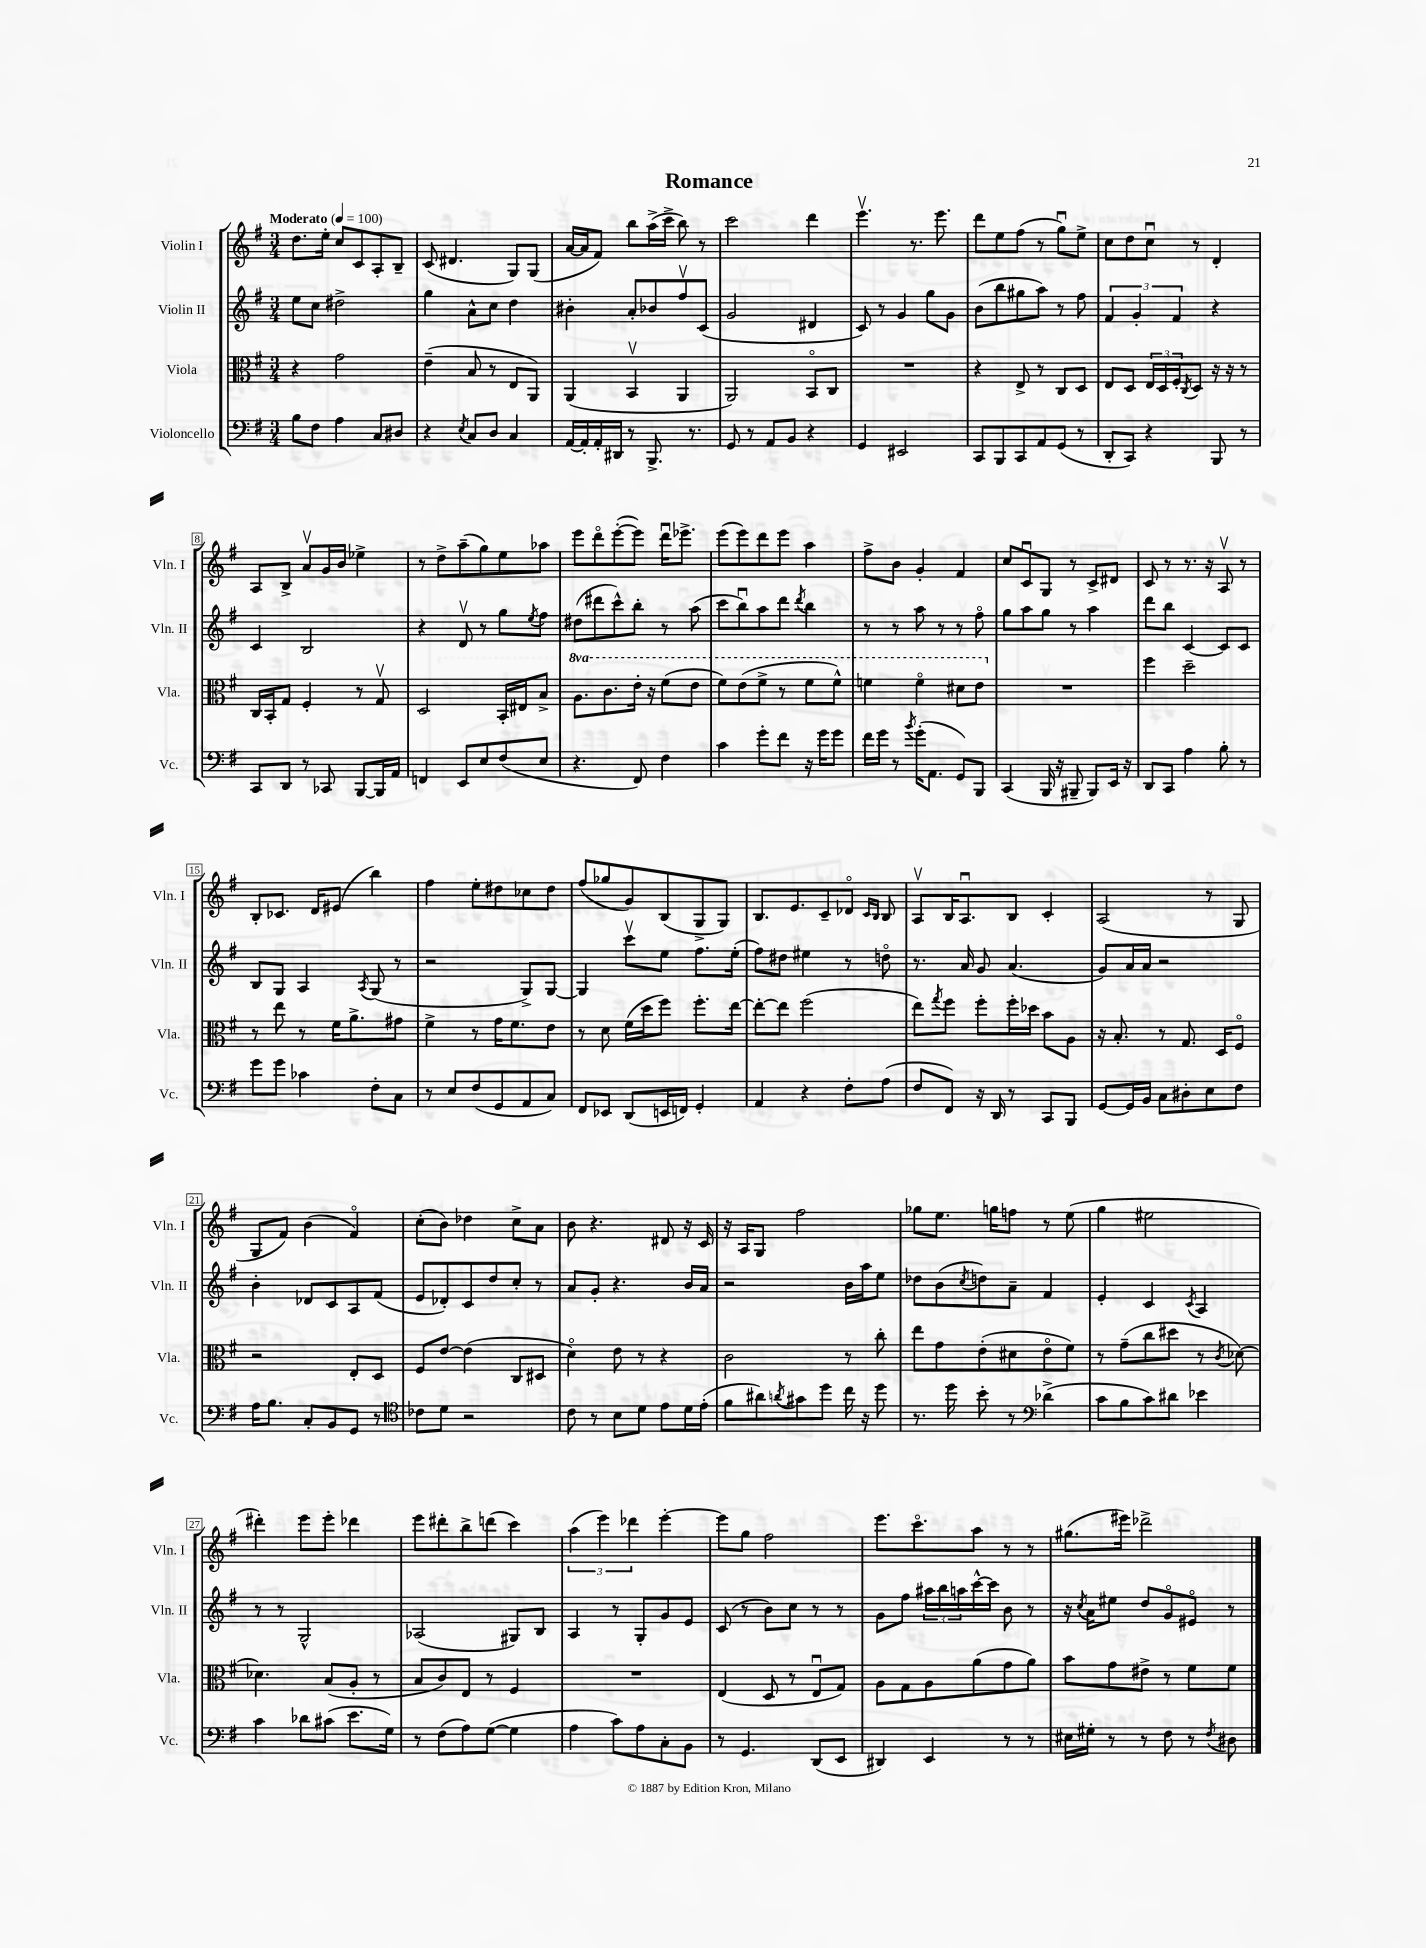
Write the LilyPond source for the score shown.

\header { title = "Romance" }
<<
\new StaffGroup <<
\new Staff = "s0" \with { instrumentName = "Violin I" shortInstrumentName = "Vln. I" } {
    \clef treble \key g \major \numericTimeSignature \time 3/4 \tempo "Moderato" 4 = 100
    d''8. e''16-. c''8 c'8 a8-. b8-- |
    c'8( dis'4. g8) g8( |
    a'16~ a'16 fis'8) b''8 a''16->( c'''16-> b''8) r8 |
    c'''2 d'''4 |
    e'''4.\upbow r8. e'''8. |
    d'''8 e''8 fis''8( r8 g''8\downbow) e''8-> |
    c''8 d''8 c''8\downbow r8 d'4-. |
    a8 b8-> a'8\upbow g'16 b'16 ees''4-> |
    r8 d''8-> a''8--( g''8) e''8 aes''8 |
    e'''8 d'''8\flageolet e'''8~-.( e'''8) d'''16\downbow ees'''8.-> |
    e'''8( e'''8) d'''8 e'''8 a''4 |
    fis''8-> b'8 g'4-. fis'4 |
    c''8 c'8\downbow g8 r8 c'8-> dis'8 |
    c'8 r8 r8. r16 a8\upbow r8 |
    b8-. ces'8. d'16 eis'8( b''4) |
    fis''4 e''8-. dis''8 ces''8 dis''8 |
    fis''8( ges''8 g'8) b8( g8-> g8) |
    b8. e'8. c'8-- des'8\flageolet \grace { c'16 b16 } b8 |
    a8\upbow b16 a8.\downbow b8 c'4-. |
    a2( r8 g8 |
    g8 fis'8) b'4( fis'4\flageolet) |
    c''8-.( b'8) des''4 c''8-> a'8 |
    b'8 r4. dis'8 r16 c'16 |
    r16 a16 g8 fis''2 |
    ges''8 e''8. g''16 f''8 r8 e''8( |
    g''4 eis''2 |
    dis'''4-.) e'''8 e'''8-. des'''4 |
    e'''8 dis'''8-. b''8-> d'''8( c'''4) |
    \tuplet 3/2 { a''4( e'''4) des'''4 } e'''4~-. |
    e'''8 g''8 fis''2 |
    e'''8. c'''8.\flageolet a''8 r8 r8 |
    gis''8.( eis'''16) des'''2-> \bar "|." |
}
\new Staff = "s1" \with { instrumentName = "Violin II" shortInstrumentName = "Vln. II" } {
    \clef treble \key g \major \numericTimeSignature \time 3/4
    e''8 c''8 dis''2-> |
    g''4 a'8-^ c''8 d''4 |
    bis'4-. a'8-. bes'8 fis''8\upbow c'8( |
    g'2 dis'4 |
    c'8) r8 g'4 g''8 g'8 |
    b'8( b''8 gis''8 a''8) r8 fis''8 |
    \tuplet 3/2 { fis'4 g'4-. fis'4 } r4 |
    c'4 b2 |
    r4 d'8\upbow r8 g''8 \acciaccatura { e''8 } fis''8 |
    dis''8( dis'''8 c'''8-^) b''8-. r8 a''8( |
    c'''8 b''8\downbow) a''8 d'''8 \acciaccatura { d'''8 } b''4 |
    r8 r8 a''8 r8 r8 fis''8\flageolet |
    g''8 a''8 g''8 r8 a''4 |
    d'''8 b''8 c'4~ c'8 c'8 |
    b8 g8 a4 \acciaccatura { a8 } g8( r8 |
    r2 g8->) g8~ |
    g4 c'''8\upbow e''8 fis''8. e''16-.( |
    fis''8) dis''8 eis''4 r8 d''8\flageolet |
    r8. a'16 g'8 a'4.( |
    g'8) a'16 a'16 r2 |
    b'4-. des'8 c'8 a8 fis'8( |
    e'8 des'8-.) c'8 d''8 c''8-. r8 |
    a'8 g'8-. r4. b'16 a'16 |
    r2 b'16 a''16 e''8 |
    des''8 b'8( \acciaccatura { c''8 } d''8) a'8-- fis'4 |
    e'4-. c'4 \acciaccatura { c'8 } a4 |
    r8 r8 g2-^ |
    aes2( gis8) b8 |
    a4 r8 g8-. g'8 e'8 |
    c'8( r8 b'8) c''8 r8 r8 |
    g'8 fis''8 \tuplet 3/2 { ais''16 b''16 a''16 } c'''16~-^ c'''16 b'8 r8 |
    r16 \acciaccatura { c''8 } a'16 eis''8 d''8 g'8\flageolet eis'8\flageolet r8 \bar "|." |
}
\new Staff = "s2" \with { instrumentName = "Viola" shortInstrumentName = "Vla." } {
    \clef alto \key g \major \numericTimeSignature \time 3/4 \set Staff.ottavationMarkups = #ottavation-simple-ordinals
    r4 g'2 |
    e'4--( b8 r8 e8 a,8) |
    a,4( b,4\upbow a,4 |
    a,2) b,8\flageolet c8 |
    R2. |
    r4 e8-> r8 c8 d8 |
    e8 d8 \tuplet 3/2 { e16 d16 fis16-. } \acciaccatura { c8 } d8 r16 r16 r8 |
    c16 b,16-. g8 fis4-. r8 g8\upbow |
    d2 b,16-. eis16 b8-> |
    \ottava #1 a'8. c''8. e''16-. r16 fis''8( e''8 |
    fis''8) e''8( fis''8-> r8 fis''8 fis''8-^) |
    f''4 f''4\flageolet dis''8 e''8 \ottava #0 |
    R2. |
    fis''4 d''2-- |
    r8 e''8 r8 fis'16 a'8.-> gis'8 |
    fis'4-> r8 g'16 fis'8. e'8 |
    r8 d'8 fis'16( d''16 fis''8) fis''8.-. e''16~ |
    e''8~-. e''8 fis''2( |
    e''8) \acciaccatura { g''8 } fis''8 fis''8-. fis''16-. des''16 b'8 a8 |
    r16 b8.-. r8 g8. d16 fis8\flageolet |
    r2 e8-. d8 |
    fis8 e'8~ e'4( c8 dis8 |
    d'4\flageolet) e'8 r8 r4 |
    c'2 r8 c''8-. |
    e''8 g'8 e'8-.( dis'8 e'8\flageolet fis'8) |
    r8 g'8--( c''8 dis''8 r8 \acciaccatura { c'8 } des'8~) |
    des'4. b8( a8-. r8 |
    b8 c'8) e8 r8 fis4 |
    R2. |
    e4( d8 r8 e8\downbow g8) |
    a8 g8 a8 a'8( g'8 a'8) |
    b'8 g'8 eis'8-> r8 fis'8 fis'8 \bar "|." |
}
\new Staff = "s3" \with { instrumentName = "Violoncello" shortInstrumentName = "Vc." } {
    \clef bass \key g \major \numericTimeSignature \time 3/4
    b8 fis8 a4 c8 dis8 |
    r4 \acciaccatura { e8 } c8 d8 c4 |
    a,16~ a,16-. a,16-. dis,16 r8 b,,8.-> r8. |
    g,8 r8 a,8 b,8 r4 |
    g,4 eis,2 |
    c,8 b,,8 c,8 a,8 g,8( r8 |
    d,8-. c,8) r4 b,,8 r8 |
    c,8 d,8 r8 ces,8 b,,8~ b,,16 a,16 |
    f,4 e,8 e8 fis8( e8 |
    r4. fis,8) fis4 |
    c'4 g'8-. fis'8 r16 g'16 g'8 |
    fis'16 g'16 r8 \acciaccatura { b'8 } g'16-.( a,8. g,8) b,,8 |
    c,4( b,,16 r16 bis,,8-- bis,,8) e,16 r16 |
    d,8 c,8 a4 b8-. r8 |
    g'8 g'8 ces'4 fis8-. c8 |
    r8 e8 fis8( g,8 a,8 c8) |
    fis,8 ees,8 d,8( e,16 f,16) g,4-. |
    a,4 r4 fis8-. a8( |
    fis8 fis,8) r16 d,16 r8 c,8 b,,8 |
    g,8~ g,16 b,16 c8 dis8-. e8 fis8 |
    a16 b8. c8-. b,8 g,8 r8 |
    \clef tenor ces'8 d'8 r2 |
    c'8 r8 b8 d'8 e'8 d'16 e'16-.( |
    fis'8 ais'8) \acciaccatura { a'8 } gis'8 d''8 c''16 r16 d''8 |
    r8. d''16 b'8-. r8 \clef bass des'4->( |
    c'8 b8 c'8) dis'8 ees'4 |
    c'4 des'8 cis'8( e'8. g16) |
    r8 fis8( a8) g8~( g4 |
    a4 c'8) a8 c8-. b,8 |
    r8 g,4. d,8( e,8 |
    dis,4) e,4 r8 r8 |
    eis16 gis16-. r8 r8 fis8 r8 \acciaccatura { fis8 } dis8 \bar "|." |
}
>>
>>
\layout { \context { \Score \override BarNumber.stencil = #(make-stencil-boxer 0.1 0.3 ly:text-interface::print) } }
